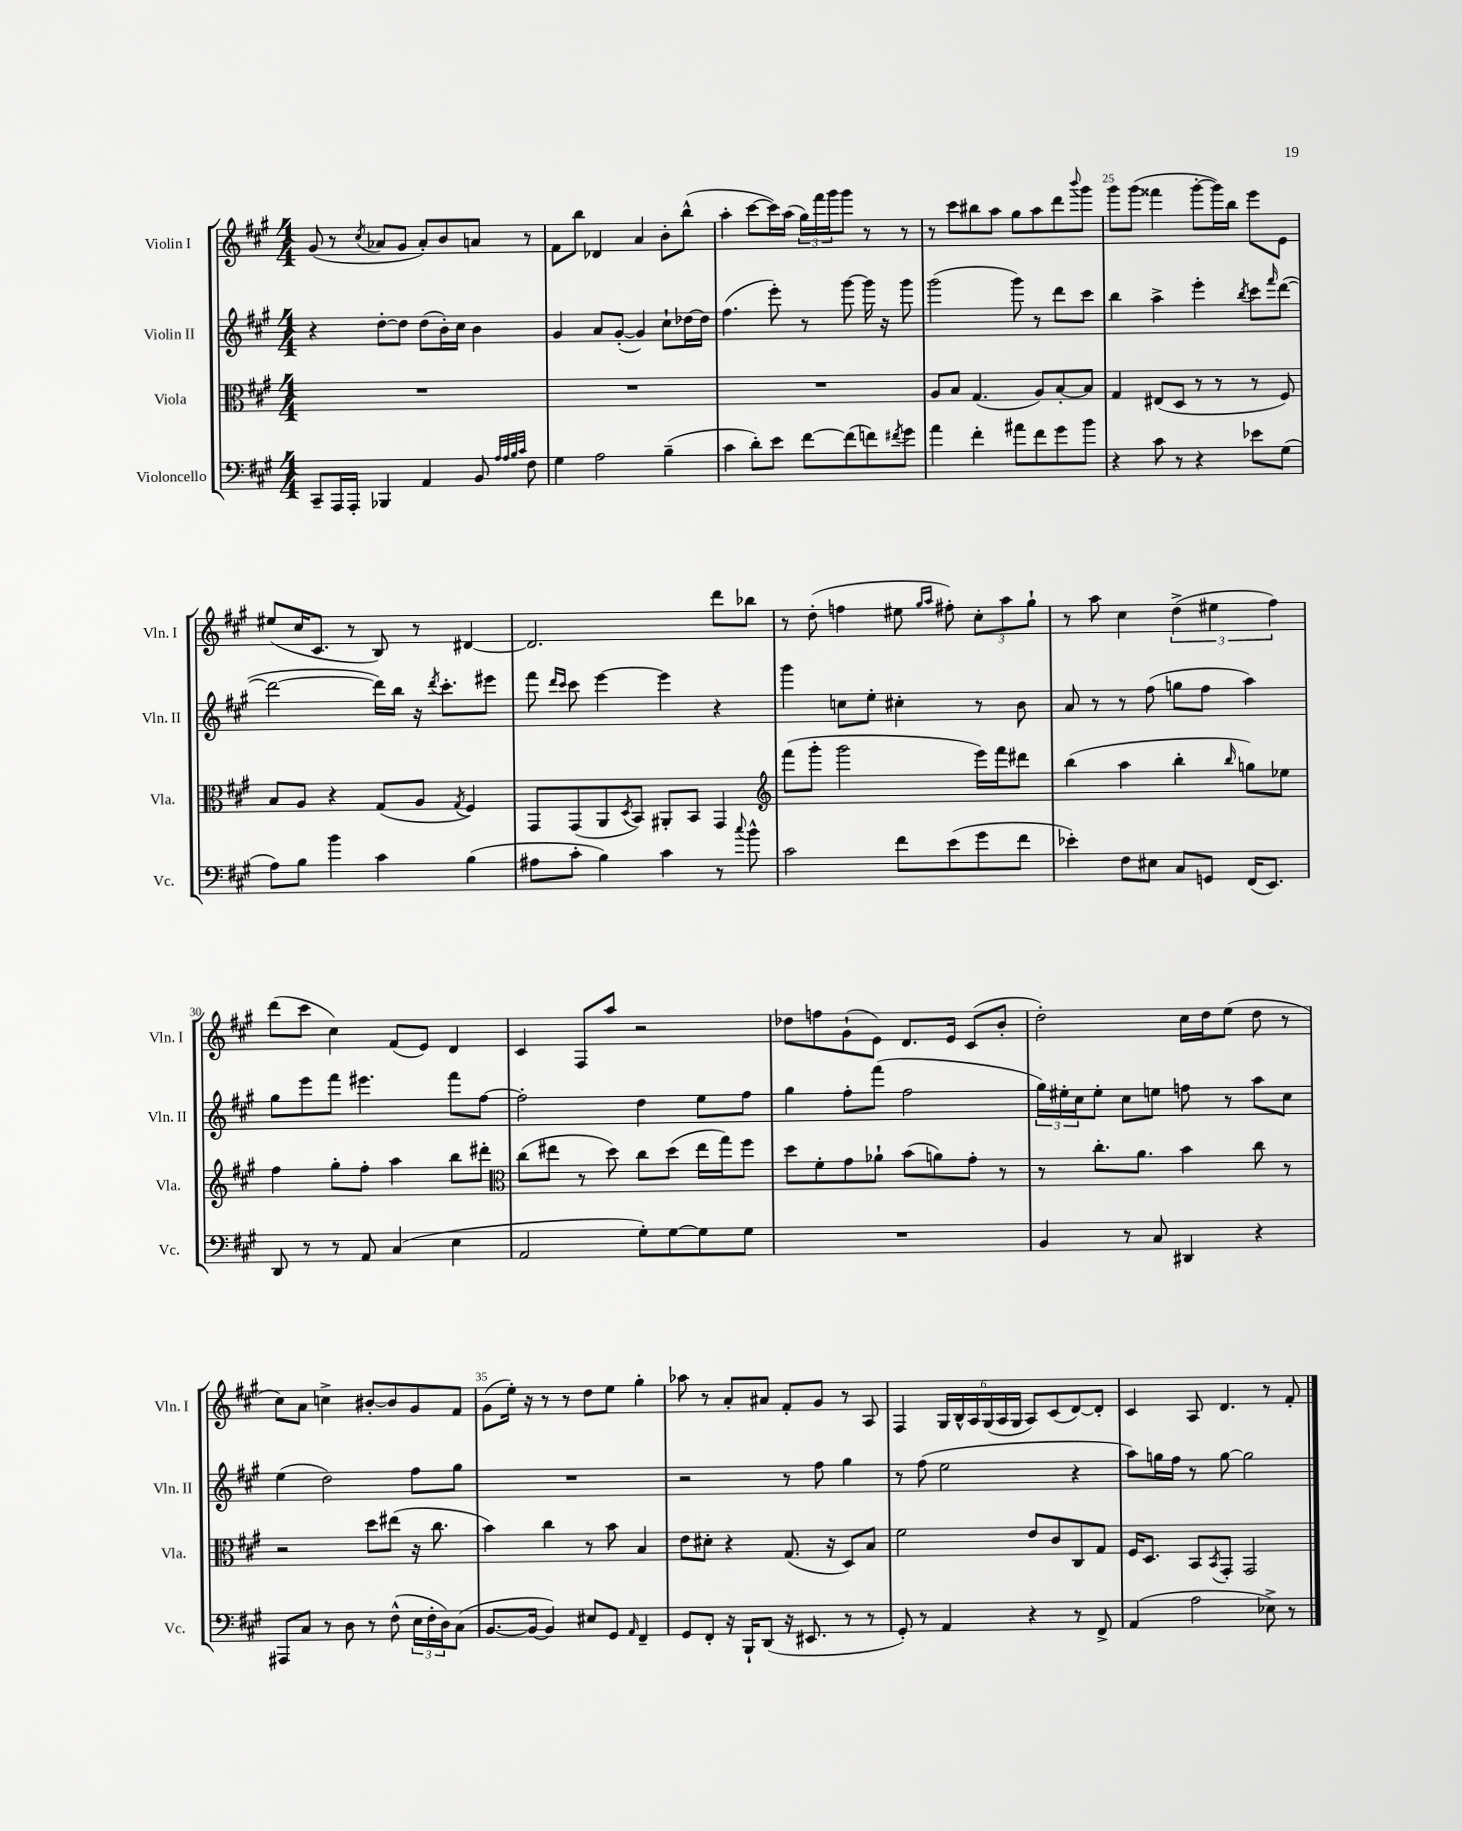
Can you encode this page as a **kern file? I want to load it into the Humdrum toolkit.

**kern	**kern	**kern	**kern
*part4	*part3	*part2	*part1
*staff4	*staff3	*staff2	*staff1
*I"Violoncello	*I"Viola	*I"Violin II	*I"Violin I
*I'Vc.	*I'Vla.	*I'Vln. II	*I'Vln. I
*clefF4	*clefC3	*clefG2	*clefG2
*k[f#c#g#]	*k[f#c#g#]	*k[f#c#g#]	*k[f#c#g#]
*M4/4	*M4/4	*M4/4	*M4/4
=21	=21	=21	=21
8CC#~/L	1r	4r	(8g#/
16AAA/L	.	.	8r
16AAA'/JJ	.	.	.
.	.	.	8qcc#/
4BBB-X/	.	[8dd'\L	8a-X/L
.	.	8dd\J]	8g#/J
4AA/	.	(8dd\L	8a-'/L)
.	.	16b'\L)	8b/
.	.	16cc#\JJ	.
8BB/	.	4b\	8an/J
32qqA/LLL	.	.	.
32qqA/	.	.	.
32qqB/	.	.	.
32qqc#/JJJ	.	.	.
8F#\	.	.	8r
=22	=22	=22	=22
4G#\	1r	4g#/	8f#\L
.	.	.	8bb\J
2A\	.	8a/L	4d-X/
.	.	([8g#'/J	.
.	.	4g#/])	4a/
(4B~\	.	8cc#`\L	8b'\L
.	.	[16dd-X\L	(8bb^^\J
.	.	16dd-\JJ]	.
=23	=23	=23	=23
4c#\	1r	(4.ff#\	4aa'\
8d'\L)	.	.	[8ccc#\L
8e\J	.	8eee'\)	16ccc#\L])
.	.	.	(16aa\JJ
[8f#\L	.	8r	24gg#\LL)
.	.	.	24fff#\
.	.	.	24ggg#\J
(8f#\]	.	[8ggg#\	8ggg#\J
8fn\)	.	16ggg#\]	8r
.	.	16r	.
8qf#X/	.	.	.
8g#\J	.	8ggg#\	8r
=24	=24	=24	=24
4a\	8A/L	(2ggg#\	8r
.	8B/J	.	8ccc#\L
4f#'\	(4.G#/	.	8bb#X\
.	.	.	8aa\J
8a#X\L	.	8ggg#\)	8gg#\L
8f#\	8A/L)	8r	8aa\
8g#\	[8B'/	8ddd\L	8ddd\
.	.	.	8qqbbb/
8b\J	8B/J]	8ccc#\J	8ggg#\J
=25	=25	=25	=25
4r	4G#/	4bb\	8ggg#\L
.	.	.	(8ggg#\J
8c#\	(8E#X/L	4aa^\	4fff##X\
8r	8D/J	.	.
4r	8r	4eee'\	[8ggg#'\L
.	8r	.	16ggg#\L])
.	.	.	16bb\JJ
.	.	8qbb/	.
8e-X\L	8r	8ccc#\L	8eee\L
.	.	16qqfff#/	.
(8G#\J	8F#/)	([8ddd\J	8e\J
!!LO:LB:g=z
=26	=26	=26	=26
8A\L)	8B/L	2ddd\_	(8ee#X/L
8B\J	8A/J	.	16cc#/K
.	.	.	8.c#/J
4b\	4r	.	.
.	.	.	8r
4c#\	(8G#/L	16ddd\LL])	8B/)
.	.	16bb\JJ	.
.	8A/J	16r	8r
.	.	8qddd/	.
.	.	8.ccc#'\L	.
.	8qG#/	.	.
(4B\	4F#/)	.	[4d#X/
.	.	8eee#X\J	.
=27	=27	=27	=27
8A#X\L	8GG#/L	8fff#\	2.d#/]
.	.	16qqddd/LL	.
.	.	16qqccc#/JJ	.
8c#'\J	(8GG#/	8ccc#\	.
4B\)	8AA/	[4eee\	.
.	8qD/	.	.
.	8BB/J)	.	.
4c#\	8AA#X'/L	4eee\]	.
.	8BB/J	.	.
8r	4GG#/	4r	8ddd\L
8qqcc#/	.	.	.
8b^^\	.	.	8bb-X\J
=28	=28	=28	=28
*	*clefG2	*	*
2c#\	(8fff#\L	4ggg#\	8r
.	8ggg#'\J	.	(8dd'\
.	2ggg#\	8ccn\L	4ffn\
.	.	8ee'\J	.
8f#\L	.	4cc#X'\	8ee#X\
.	.	.	16qqgg#/LL
.	.	.	16qqaa/JJ
(8e\	.	.	8ff#X'\)
8g#\	16eee\LL)	8r	12cc#'\L
.	16fff#\J	.	.
.	.	.	12aa\
8f#\J	8ddd#X\J	8b\	.
.	.	.	12gg#`\J
=29	=29	=29	=29
4e-X'\)	(4bb\	8a/	8r
.	.	8r	8aa\
8F#\L	4aa\	8r	4cc#\
8E#X\J	.	(8ff#\	.
8C#/L	4bb'\	8ggn\L	(6dd^\
8GGn/J	.	8ff#\J	.
.	.	.	6ee#X\
.	16qqbb/	.	.
(16FF#/KL	8ggn\L)	4aa\)	.
8.EE/J)	.	.	.
.	.	.	6ff#\)
.	8ee-X\J	.	.
!!LO:LB:g=z
=30	=30	=30	=30
8DD/	4ff#\	8gg#\L	(8ddd\L
8r	.	8eee\	8ccc#\J
8r	8gg#'\L	8fff#\J	4cc#\)
8AA/	8ff#'\J	4.eee#X\	.
(4C#/	4aa\	.	(8f#/L
.	.	.	8e/J)
4E\	8bb\L	8fff#\L	4d/
.	8ddd#X'\J	[8ff#\J	.
=31	=31	=31	=31
*	*clefC3	*	*
2AA/	(8cc#\L	2ff#'\]	4c#/
.	8ee#X\J	.	.
.	8r	.	8F#/L
.	8dd\)	.	8aa/J
8G#'\L)	8cc#\L	4dd\	2r
[8G#\	(8dd\J	.	.
8G#\]	16ee#\LL	8ee\L	.
.	16gg#\J)	.	.
8G#\J	8ff#\J	8ff#\J	.
=32	=32	=32	=32
1r	8dd\L	4gg#\	8dd-X\L
.	8f#'\	.	8ffn\
.	8g#\	8ff#'\L	(8g#`\
.	8a-X`\J	(8fff#\J	8e\J)
.	(8b\L	2ff#\	8.d/L
.	8an\)	.	.
.	.	.	16e/Jk
.	8g#'\J	.	(8c#/L
.	8r	.	8b'/J
=33	=33	=33	=33
4BB/	8r	24gg#\LL)	2dd'\)
.	.	24ee#X'\	.
.	.	24cc#\J	.
.	8.cc#'\L	8ee#'\J	.
8r	.	8cc#\L	.
.	8.a\J	.	.
8C#/	.	8een\J	.
4DD#X/	4b\	8ffn\	16cc#\LL
.	.	.	16dd\J
.	.	8r	(8ee\J
4r	8cc#\	8aa\L	8dd\
.	8r	8cc#\J	8r
!!LO:LB:g=z
=34	=34	=34	=34
8AAA#X/L	2r	(4ee\	8cc#\L)
8C#/J	.	.	8a\J
8r	.	2dd\)	4ccn^\
8D\	.	.	.
8r	8dd\L	.	[8b#X'/L
(8F#^^\	(8ee#X\J	.	8b#/]
24E\LL	16r	8ff#\L	8g#/
24F#'\	.	.	.
.	8.cc#\	.	.
24D\J)	.	.	.
(8C#\J	.	8gg#\J	8f#/J
=35	=35	=35	=35
[8.BB/L	4b\)	1r	(8g#\L
.	.	.	16ee'\Jk)
16BB/Jk_	.	.	16r
4BB/])	4cc#\	.	8r
.	.	.	8r
8E#X/L	8r	.	8dd\L
8GG#/J	8b\	.	8ee\J
16qqAA/	.	.	.
4FF#~/	4B/	.	4gg#'\
=36	=36	=36	=36
8GG#/L	8e\L	2r	8aa-X\
8FF#'/J	8d#X'\J	.	8r
16r	4r	.	8a'/L
16BBB`/KL	.	.	.
(8DD/J	.	.	8a#X/J
16r	(8.G#/	8r	8f#'/L
8.EE#X/	.	.	.
.	.	8ff#\	8g#/J
.	16r	.	.
8r	8D/L)	4gg#\	8r
8r	8B/J	.	8A/
=37	=37	=37	=37
8GG#'/)	2f#\	8r	4F#/
8r	.	(8ff#\	.
4AA/	.	2ee\	24G#/LL
.	.	.	24B^^/
.	.	.	24A/
.	.	.	(24G#/
.	.	.	24A/
.	.	.	24G#/JJ
4r	8e/L	.	8A/L)
.	8c#/	.	(8c#/
8r	8C#/	4r	[8d/)
8FF#^/	8G#/J	.	8d'/J]
=38	=38	=38	=38
(4AA/	16F#/KL	8aa\L)	4c#/
.	8.D/J	.	.
.	.	16ggn\L	.
.	.	16ff#\JJ	.
2A\	8BB/L	8r	8A/
.	8qBB/	.	.
.	8GG#'/J	[8gg\	4.d/
.	2GG#/	2gg\]	.
8E-X^\)	.	.	8r
8r	.	.	8f#'/
==	==	==	==
*-	*-	*-	*-
